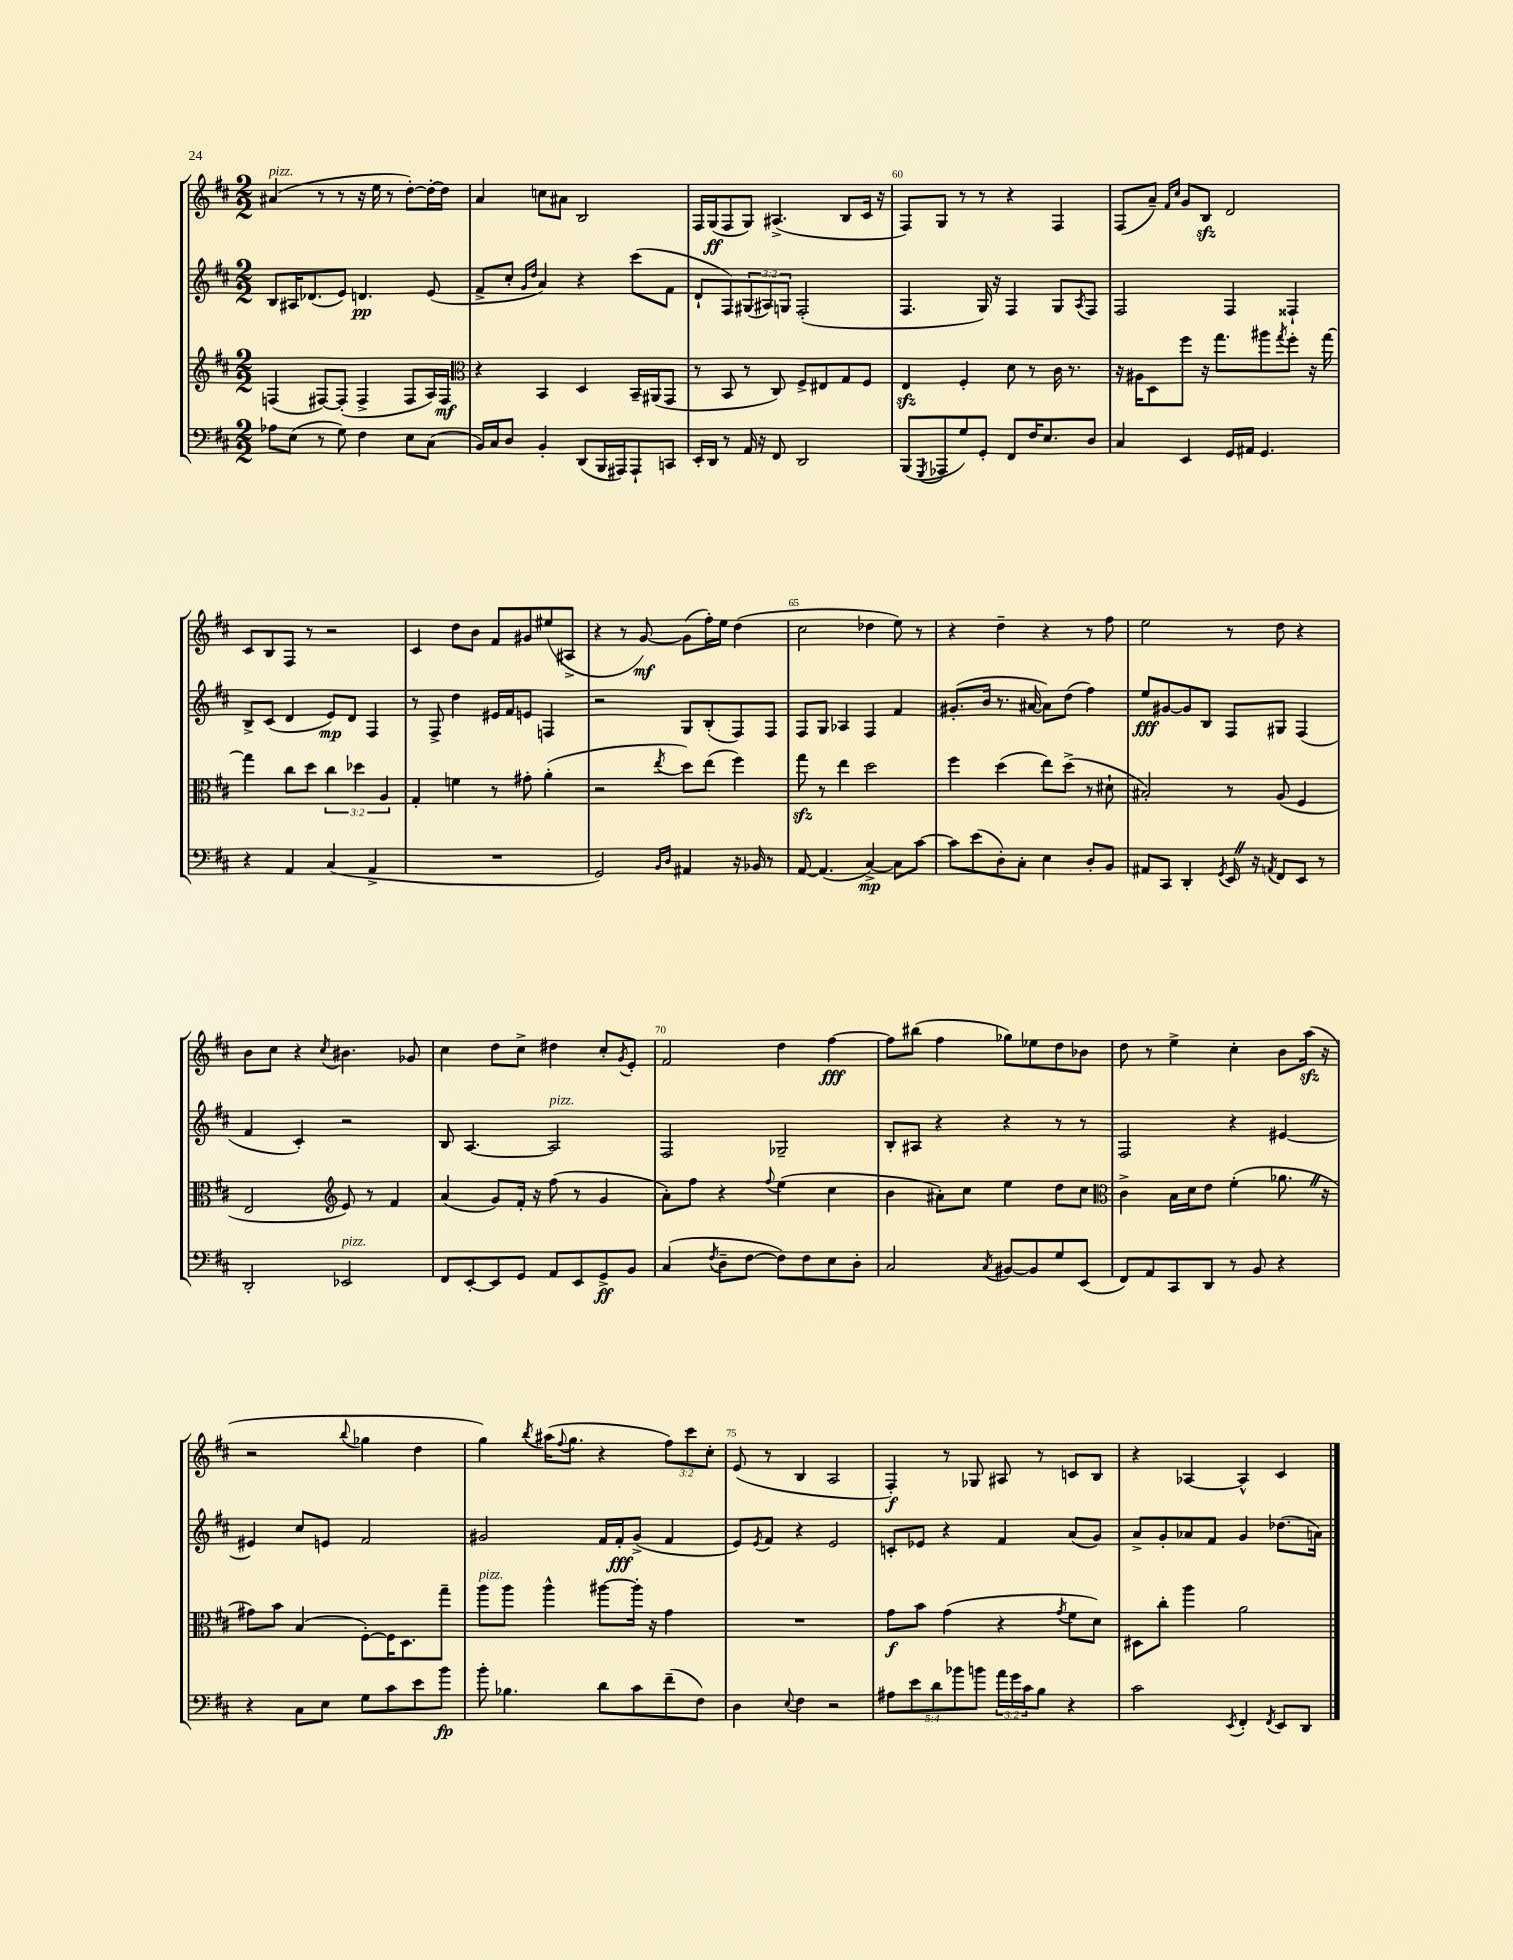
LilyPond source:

<<
\new StaffGroup <<
\new Staff = "s0" {
    \clef treble \key d \major \numericTimeSignature \time 2/2 \override Staff.TupletNumber.text = #tuplet-number::calc-fraction-text
    ais'4^\markup { \italic "pizz." }( r8 r8 r16 e''16 r8 d''8~-.) d''16~-. d''16 |
    a'4 c''8 ais'8 b2 |
    fis16 g16\ff( fis8 g8) ais4.->( b8 cis'16 r16 |
    fis8) g8 r8 r8 r4 fis4 |
    fis8( a'8--) \grace { fis'16 cis''16 } g'8 b8\sfz d'2 |
    cis'8 b8 fis8 r8 r2 |
    cis'4 d''8 b'8 fis'8 gis'8 eis''8( ais8-> |
    r4 r8 g'8~\mf) g'8( fis''16-.) e''16 d''4( |
    cis''2 des''4 e''8) r8 |
    r4 d''4-- r4 r8 fis''8 |
    e''2 r8 d''8 r4 |
    b'8 cis''8 r4 \acciaccatura { cis''8 } bis'4. ges'8 |
    cis''4 d''8 cis''8-> dis''4 cis''8-. \acciaccatura { g'8 } e'8-. |
    fis'2 d''4 fis''4~\fff |
    fis''8 bis''8( fis''4 ges''8) ees''8 d''8 bes'8 |
    d''8 r8 e''4-> cis''4-. b'8 a''16\sfz( r16 |
    r2 \appoggiatura { b''8 } ges''4 d''4 |
    g''4) \acciaccatura { b''8 } ais''16( \appoggiatura { fis''8 } g''8. r4 \tuplet 3/2 { fis''8) cis'''8 cis''8-. } |
    e'8( r8 b4 a2 |
    fis4-.\f) r8 ges8 ais8 r8 c'8 b8 |
    r4 aes4~ aes4-^ cis'4 \bar "|." |
}
\new Staff = "s1" {
    \clef treble \key d \major \numericTimeSignature \time 2/2 \override Staff.TupletNumber.text = #tuplet-number::calc-fraction-text
    b8 ais16 des'8.( e'8) d'4.\pp e'8( |
    fis'8-> cis''8-. \grace { g'16 d''16 } a'4) r4 cis'''8( fis'8 |
    d'8-! fis8) \tuplet 3/2 { gis8( ais8) g8 } fis2-.( |
    fis4. g16) r16 fis4 g8 \acciaccatura { a8 } fis8 |
    fis2 fis4 fisis4-! |
    b8-> cis'8( d'4 e'8\mp) d'8 fis4 |
    r8 fis8-> d''4 eis'16 fis'16 e'8 f4 |
    r2 g8 b8-.( fis8) fis8 |
    fis8 g8 aes4 fis4 fis'4 |
    gis'8.-.( b'16 r8. ais'16~ ais'8) d''8( fis''4) |
    e''8\fff gis'8~ gis'8 b8 fis8 gis8 fis4( |
    fis'4 cis'4-.) r2 |
    b8 a4.~ a2^\markup { \italic "pizz." } |
    fis2 ges2-- |
    b8-. ais8 r4 r4 r8 r8 |
    fis2 r4 eis'4~ |
    eis'4 cis''8 e'8 fis'2 |
    gis'2 fis'16 fis'16-.\fff gis'8->( fis'4 |
    e'8) \acciaccatura { e'8 } fis'8 r4 e'2 |
    c'8-. ees'8 r4 fis'4 a'8( g'8) |
    a'8-> g'8-. aes'8 fis'8 g'4 des''8.( a'16) \bar "|." |
}
\new Staff = "s2" {
    \clef treble \key d \major \numericTimeSignature \time 2/2 \override Staff.TupletNumber.text = #tuplet-number::calc-fraction-text
    f4( fis8~) fis8-.( fis4-> fis8 a16) fis16\mf |
    \clef alto r4 b,4 d4 b,16-- ais,16( g,8 |
    r8 b,8 r8 cis8) fis8-> eis8 g8 fis8 |
    e4\sfz fis4-. d'8 r8 cis'16 r8. |
    r16 ais16 d8 fis''8 r16 g''8. ais''8 \acciaccatura { g''8 } fis''8-. r16 g''16~ |
    g''4 cis''8 d''8 \tuplet 3/2 { cis''4 des''4 a4 } |
    g4-. f'4 r8 gis'8-. a'4-.( |
    r2 \acciaccatura { e''8 } d''8) e''8( fis''4) |
    g''8\sfz r8 e''4 d''2 |
    fis''4 d''4( e''8) d''8->( r8 dis'8-! |
    bis2-.) r8 a8( fis4 |
    e2 \clef treble e'8) r8 fis'4 |
    a'4( g'8) fis'16-. r16 fis''8( r8 g'4 |
    a'8-.) fis''8 r4 \appoggiatura { fis''8 } e''4( cis''4 |
    b'4 ais'8-.) cis''8 e''4 d''8 cis''8 |
    \clef alto cis'4-> b16 d'16 e'8 fis'4-.( aes'8. \once \override BreathingSign.text = \markup { \musicglyph "scripts.caesura.straight" } \breathe r16 |
    gis'8) b'8 b4( fis8~-.) fis16 d8. g''8-- |
    a''8^\markup { \italic "pizz." } a''8 a''4-^ ais''8~ ais''16-. r16 g'4 |
    R1 |
    g'8\f b'8 g'4( r4 \acciaccatura { g'8 } fis'8 d'8) |
    dis8 cis''8-. a''4 a'2 \bar "|." |
}
\new Staff = "s3" {
    \clef bass \key d \major \numericTimeSignature \time 2/2 \override Staff.TupletNumber.text = #tuplet-number::calc-fraction-text
    aes8 e8( r8 g8) fis4 e8 cis8( |
    b,16) cis16 d8 b,4-. d,8( b,,16 ais,,16) ais,,8-! c,8 |
    e,16-. d,16 r8 a,16 r16 fis,8 d,2 |
    b,,8( \acciaccatura { g,,8 } aes,,8 g8) g,8-. fis,8 fis16 e8. d8 |
    cis4 e,4 g,16 ais,16 g,4. |
    r4 a,4 cis4( a,4-> |
    R1 |
    g,2) \grace { b,16 d16 } ais,4 r16 bes,16 r8 |
    a,8~ a,4.( cis4~->\mp) cis8 cis'8~ |
    cis'8 e'8( d8-.) cis8-. e4 d8-. b,8 |
    ais,8 cis,8 d,4-. \acciaccatura { g,8 } e,16 \once \override BreathingSign.text = \markup { \musicglyph "scripts.caesura.straight" } \breathe r16 \acciaccatura { a,8 } fis,8 e,8 r8 |
    d,2-. ees,2^\markup { \italic "pizz." } |
    fis,8 e,8~-. e,8 g,8 a,8 e,8 g,8->\ff b,8 |
    cis4( \acciaccatura { fis8 } d8-- fis8~ fis8) fis8 e8 d8-. |
    cis2 \acciaccatura { cis8 } bis,8~ bis,8 g8 e,8( |
    fis,8) a,8 cis,8 d,8 r8 b,8 r4 |
    r4 cis8 e8 g8 cis'8 e'8 b'8\fp |
    b'8-. bes4. d'8 cis'8 fis'8--( fis8) |
    d4 \appoggiatura { e8 } fis4 r2 |
    \tuplet 5/4 { ais8 e'8 d'8 bes'8 b'8 } \tuplet 3/2 { a'16 g'16 cis'16 } b8 r4 |
    cis'2 \acciaccatura { e,8 } fis,4-. \acciaccatura { fis,8 } e,8 d,8 \bar "|." |
}
>>
>>
\layout { \context { \Score currentBarNumber = #57 \override BarNumber.break-visibility = ##(#f #t #t) barNumberVisibility = #(every-nth-bar-number-visible 5) } }
